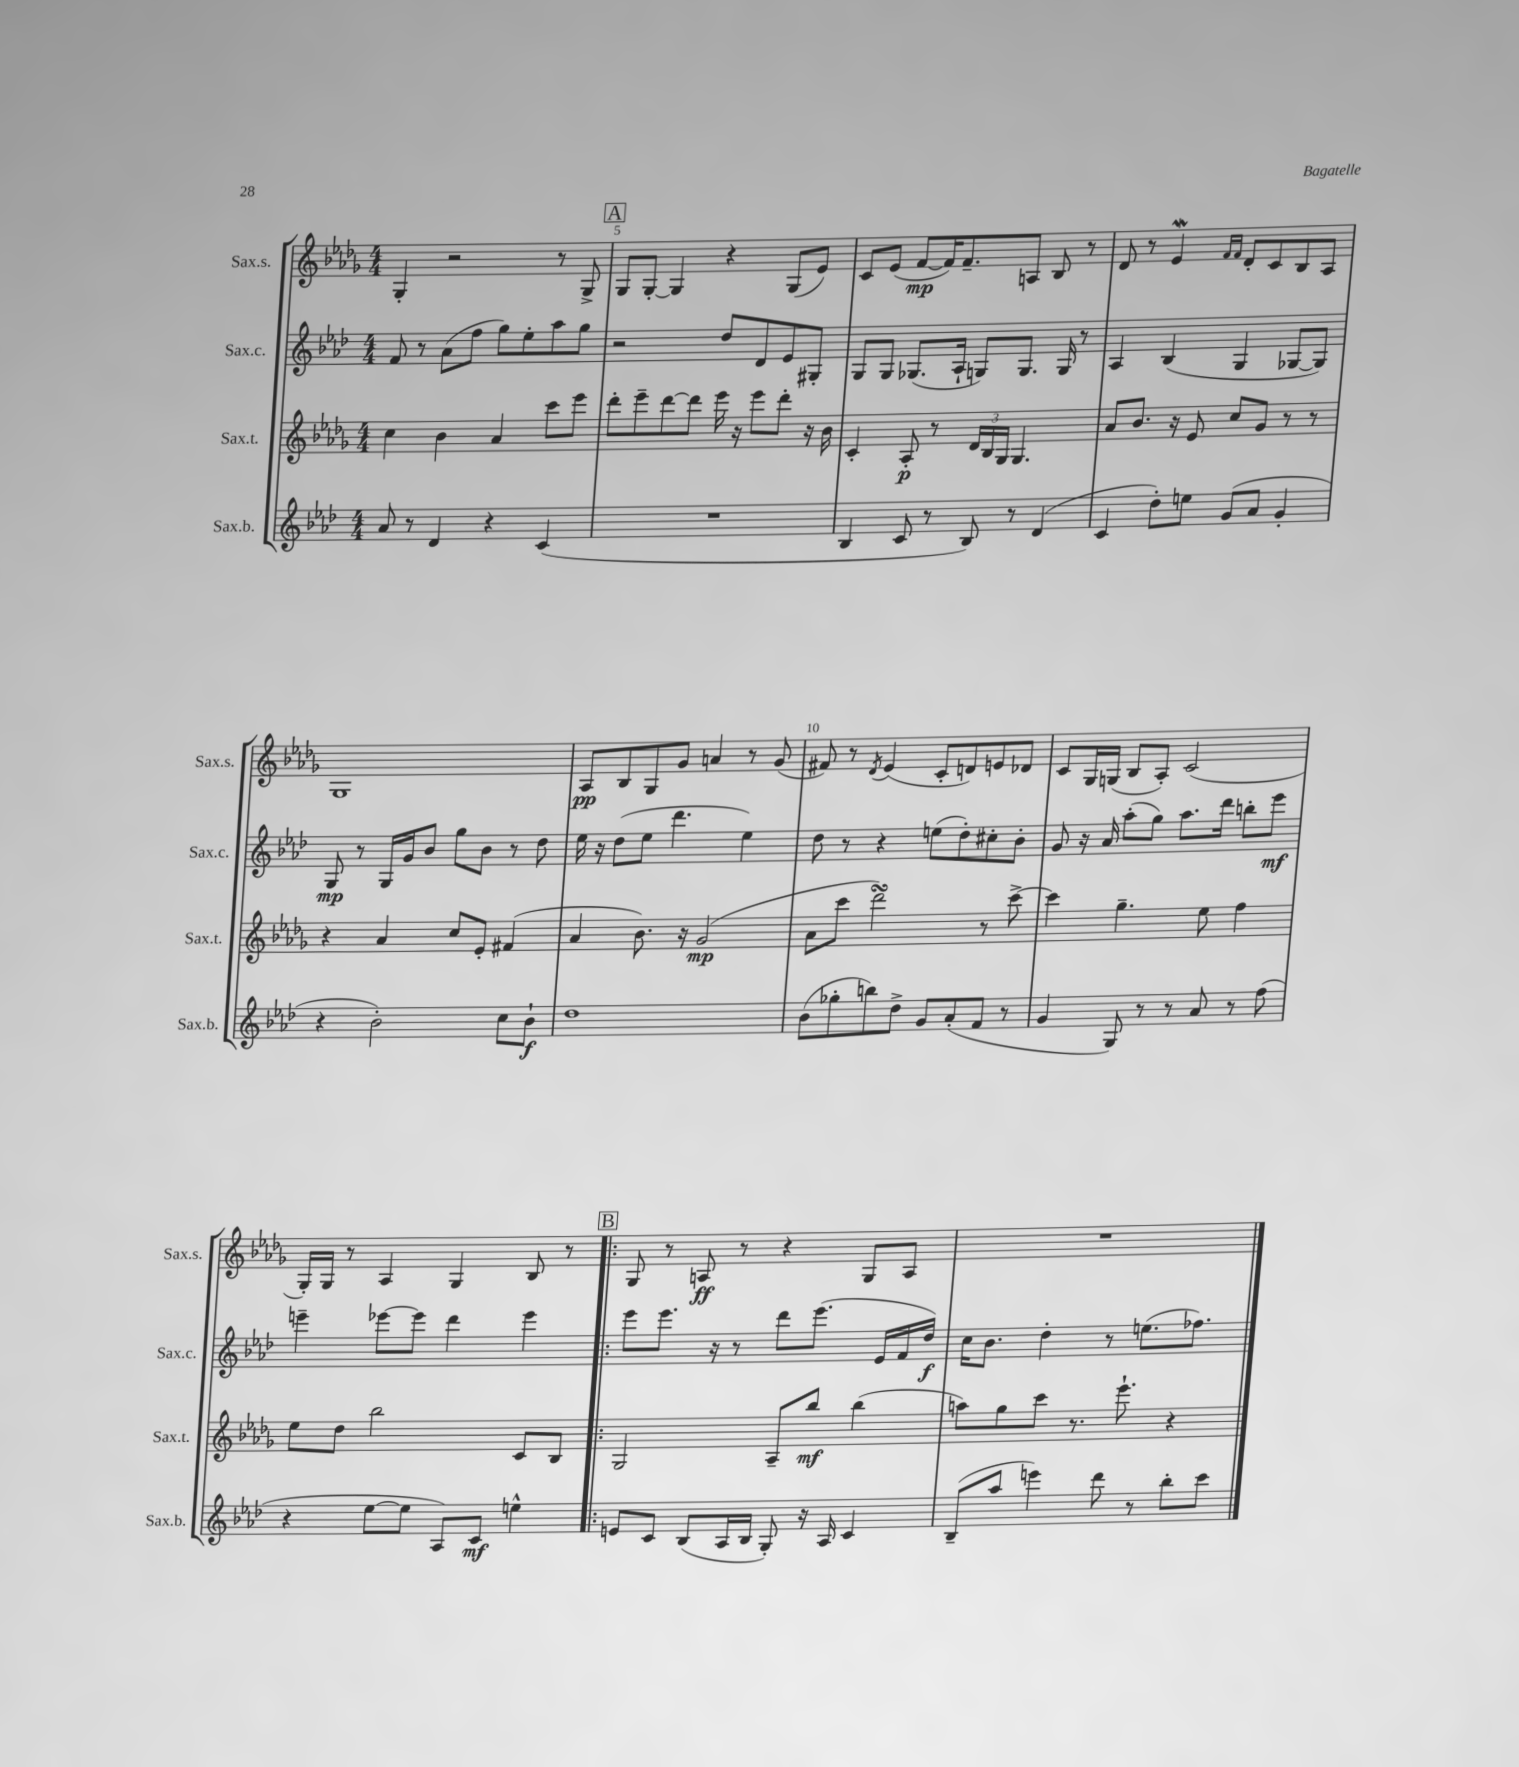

**kern	**kern	**kern	**kern
*staff4	*staff3	*staff2	*staff1
*clefG2	*clefG2	*clefG2	*clefG2
*k[b-e-a-d-]	*k[b-e-a-d-g-]	*k[b-e-a-d-]	*k[b-e-a-d-g-]
*M4/4	*M4/4	*M4/4	*M4/4
8a-/	4cc\	8f/	4G-'/
8r	.	8r	.
4d-/	4b-\	(8a-\L	2r
.	.	8ff\J	.
4r	4a-/	8gg\L)	.
.	.	8ee-'\	.
(4c/	8ccc\L	8aa-\	8r
.	8eee-\J	8gg\J	8G-^/
=	=	=	=
1r	8ddd-'\L	2r	8G-/L
.	8eee-~\	.	[8G-'/J
.	[8ddd-\	.	4G-/]
.	8ddd-\]J	.	.
.	16eee-\	8dd-/L	4r
.	16r	.	.
.	8eee-\L	8d-/	.
.	8ddd-'\J	8e-/	(8G-/L
.	16r	8G#'/J	8e-/J)
.	16b-\	.	.
=	=	=	=
4B-/	4c'/	8G/L	8c/L
.	.	8G/J	(8e-/J
8c/	8A-'/	(8.G-/L	[8f/L
8r	8r	.	16f/]K)
.	.	16A-`/Jk	8.f~/
8B-/)	24d-/LL	8G/L)	.
.	24B-/	.	.
.	24G-/JJ	.	.
8r	4.G-/	8.G/J	8A/J
(4d-/	.	.	8B-/
.	.	16G/	.
.	.	8r	8r
=	=	=	=
4c/	8a-/L	4A-/	8d-/
.	8.b-/J	.	8r
8dd-'\L)	.	(4B-/	4e-/
.	16r	.	.
8ee\J	8e-/	.	.
.	.	.	16qqf/LL
.	.	.	16qqf/JJ
(8g/L	8cc/L	4G/	8d-'/L
8a-/J	8g-/J	.	8c/
4g'/	8r	[8G-/L	8B-/
.	8r	8G-/]J)	8A-/J
=	=	=	=
4r	4r	8G/	1G-
.	.	8r	.
2b-'\)	4a-/	16G/LL	.
.	.	16g/J	.
.	.	8b-/J	.
.	8cc/L	8gg\L	.
.	8e-'/J	8b-\J	.
8cc\L	(4f#/	8r	.
8b-`\J	.	8dd-\	.
=	=	=	=
1dd-	4a-/	16ee-\	8A-/L
.	.	16r	.
.	.	(8dd-\L	8B-/
.	8.b-\)	8ee-\J	8G-/
.	.	4.ddd-\	8g-/J
.	16r	.	.
.	(2g-/	.	4a/
.	.	4ee-\)	8r
.	.	.	(8g-/
=	=	=	=
(8b-\L	8a-\L	8dd-\	8f#/)
8gg-'\	8ccc\J	8r	8r
.	.	.	8qd-/
8bb\)	2ddd-\)	4r	(4e-/
8dd-^\J	.	.	.
8g/L	.	(8ee\L	8c'/L
(8a-'/	.	8dd-'\)	8d/)
8f/J	8r	8cc#'\	8e/
8r	[8ccc^\	8b-'\J	8d-/J
=	=	=	=
4g/	4ccc\]	8g/	8c/L
.	.	16r	16G-/L
.	.	16a-/	(16G/JJ
8G/)	4.gg-~\	(8aa-'\L	8B-/L
8r	.	8gg\J)	8A-'/J)
8r	.	8.aa-\L	(2c/
8a-/	8ee-\	.	.
.	.	16ddd-\Jk	.
8r	4ff\	8bb'\L	.
(8ff\	.	8eee-\J	.
=	=	=	=
4r	8ee-\L	4eee~\	16G-'/LL)
.	.	.	16G-/JJ
.	8dd-\J	.	8r
[8ee-\L	2bb-\	[8eee-\L	4A-/
8ee-\]J	.	8eee-\]J	.
8A-/L)	.	4ddd-\	4G-/
8c/J	.	.	.
4ee^^\	8c/L	4eee-\	8B-/
.	8B-/J	.	8r
=!|:	=!|:	=!|:	=!|:
8e/L	2G-/	8eee-\L	8G-/
8c/J	.	8.eee-\J	8r
(8B-/L	.	.	8A/
.	.	16r	.
16A-/L	.	8r	8r
16B-/JJ	.	.	.
8G'/)	8A-~/L	8ddd-\L	4r
16r	8bb-/J	(8.eee-\J	.
16A-/	.	.	.
4c/	(4bb-\	.	8G-/L
.	.	16e-/LL	.
.	.	16f/	8A/J
.	.	16dd-/JJ)	.
=	=	=	=
(8B-~/L	8aa\L)	16cc\LK	1r
.	.	8.b-\J	.
8aa-/J	8gg-\	.	.
4eee\)	8ccc\J	4dd-'\	.
.	8.r	.	.
8ddd-\	.	8r	.
.	8.eee-`\	.	.
8r	.	(8.ee\L	.
8bb-'\L	4r	.	.
.	.	8.ff-\J)	.
8ccc\J	.	.	.
==	==	==	==
*-	*-	*-	*-
